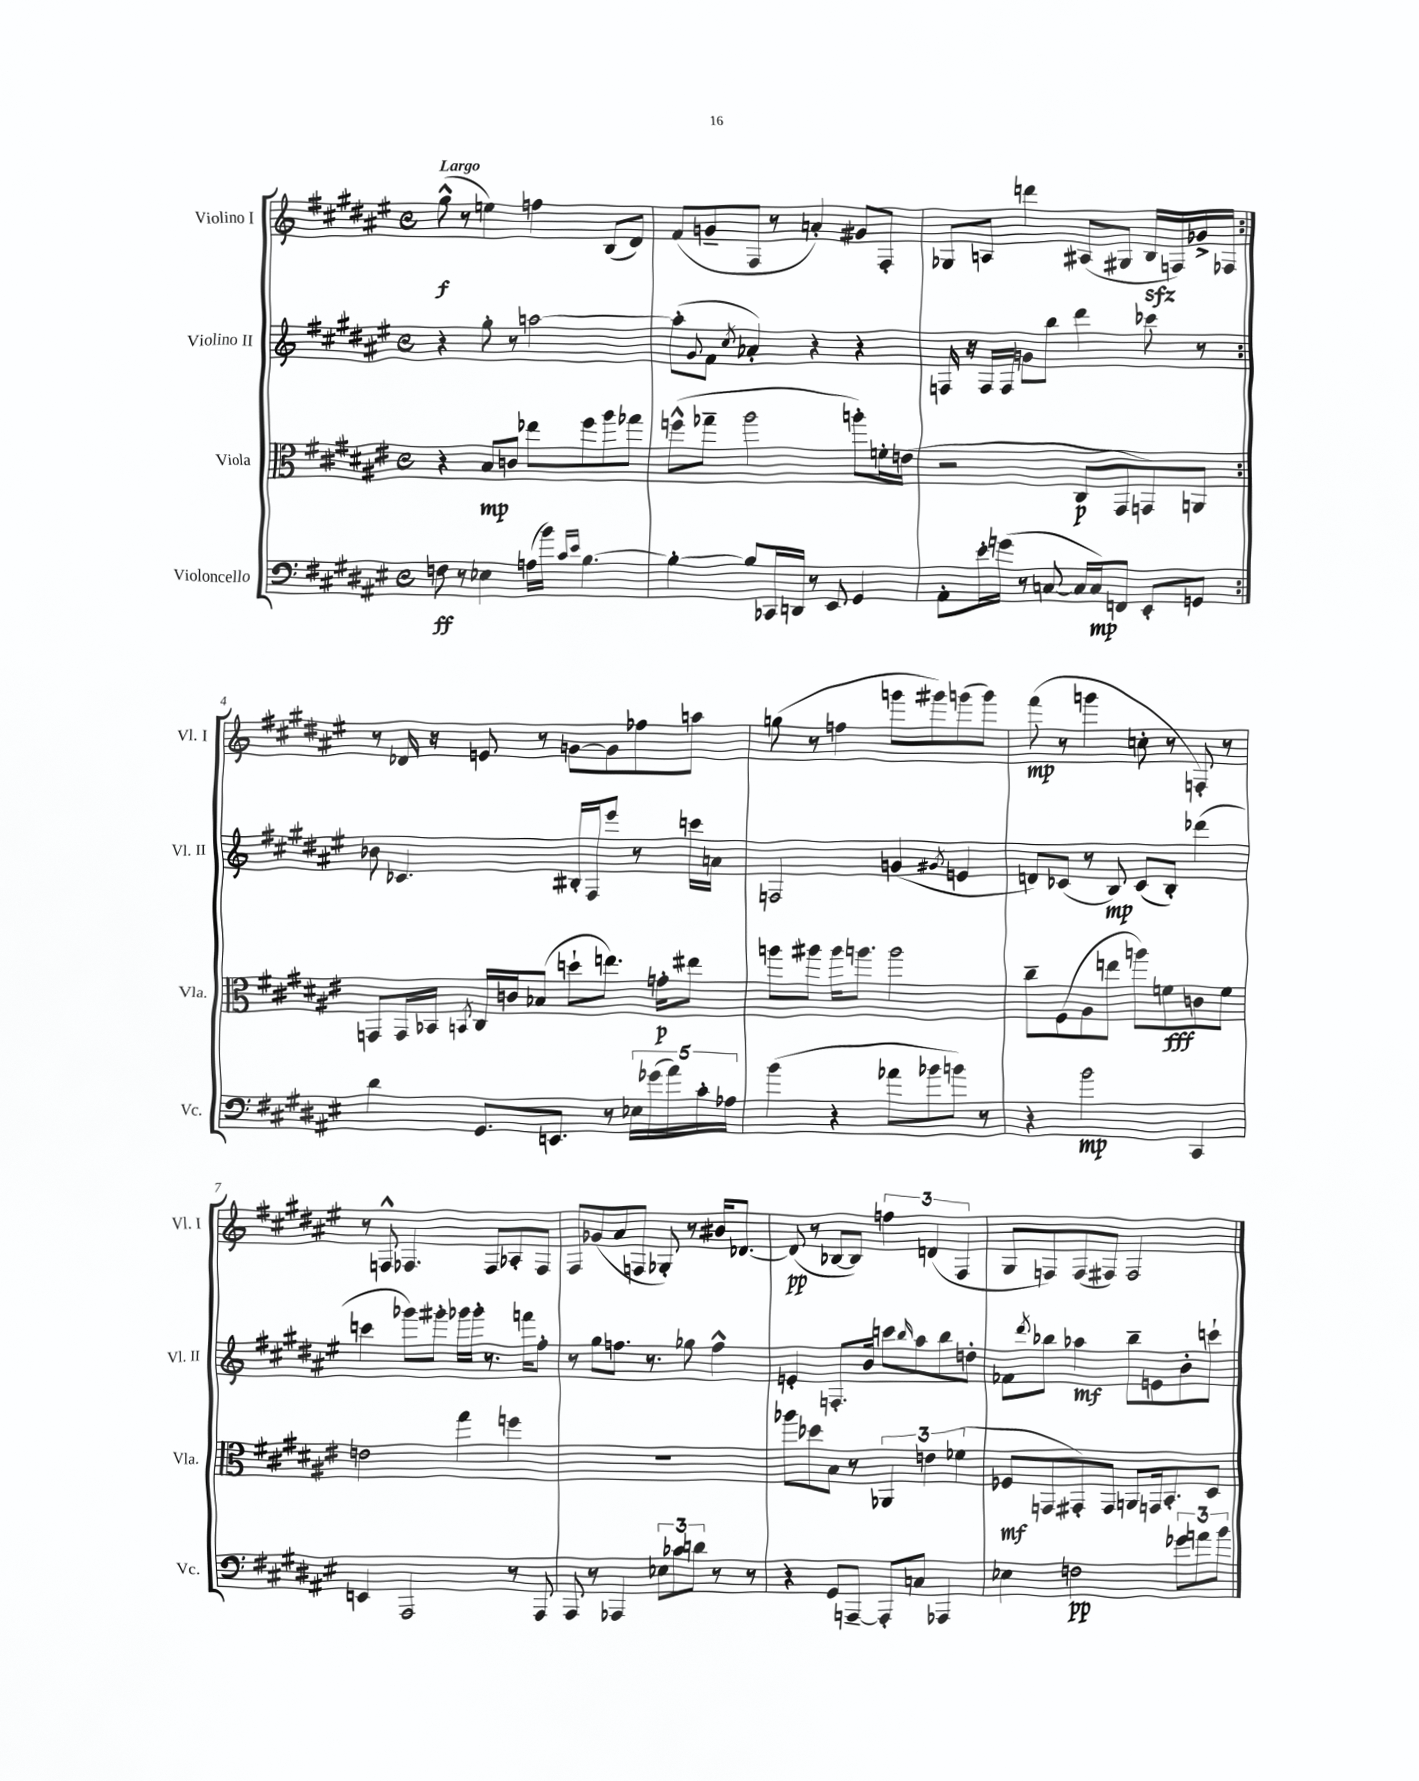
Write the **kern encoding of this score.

**kern	**kern	**kern	**kern
*staff4	*staff3	*staff2	*staff1
*clefF4	*clefC3	*clefG2	*clefG2
*k[f#c#g#d#a#e#]	*k[f#c#g#d#a#e#]	*k[f#c#g#d#a#e#]	*k[f#c#g#d#a#e#]
*M4/4	*M4/4	*M4/4	*M4/4
*met(c)	*met(c)	*met(c)	*met(c)
8F	4r	4r	(8gg#^^
8r	.	.	8r
4E-	8B	8gg#'	4ee)
.	8c	8r	.
(16A	8ee-	[2aa	4ff
16b)	.	.	.
16qqc#	.	.	.
16qqe#	.	.	.
[4.B	8ff#	.	.
.	8aa#	.	(8B
.	8gg-	.	8d#)
=	=	=	=
4B'_	(8ff^^	(8aa']	(8f#
.	.	8qqg#	.
.	8gg-~	8f#	8g~
.	.	8qcc#	.
8B]	2aa#	4a-')	8F#
16CC-	.	.	8r
16DD	.	.	.
8r	.	4r	4a')
8EE#	.	.	.
4GG#	8aa')	4r	8g#
.	16f'	.	8F#'
.	(16e	.	.
=	=	=	=
8AA#'	2r	16F	8G-
.	.	16r	.
16e#'	.	16F	8A
(16g	.	16F	.
8r	.	8g	4ddd
[8C	.	8bb	.
16C]	8C#	4ddd#	(8A#
16C)	.	.	.
8FF	8GG#	.	8G#
8EE#'	8GG)	8ccc-	16B
.	.	.	16F)
8GG	8AA	8r	16g-^
.	.	.	16F-
=:|!	=:|!	=:|!	=:|!
4d#	8GG	8b-	8r
.	16GG	4.c-	16d-
.	16BB-	.	16r
.	8qBB	.	.
8.GG#	16C#	.	8e
.	16c	.	.
.	(8B-	.	8r
8.EE	.	.	.
.	8dd`	16B#'	[8g
.	.	16F#	.
8r	8.ee)	8eee#	8g]
20E-	.	8r	8ff-
(20g-	.	.	.
.	16g'	.	.
20a#)	.	.	.
.	8ee#	16ccc	8aa
20c#'	.	.	.
.	.	16a	.
20A-	.	.	.
=	=	=	=
(4b	8aa	2F	(8gg
.	8aa#	.	8r
4r	16aa#	.	4ff
.	8.aa	.	.
8a-	2aa	(4g	8ggg
8b-	.	.	8ggg#)
.	.	8qg#	.
8b)	.	4e	(8ggg
8r	.	.	8ggg)
=	=	=	=
4r	8cc#~	8d)	(8fff#
.	(8F#	(8c-	8r
2b	8A#	8r	4ggg
.	8ee	8B)	.
.	8aa)	(8c-	8cc'
.	8f	8B')	8r
4CC#	8c	(4ddd-	8F')
.	8f	.	8r
=	=	=	=
4EE	2e	4ccc	8r
.	.	.	8F^^
2AAA#	.	8ggg-)	4.F-
.	.	8ggg#'	.
.	4gg#	16ggg-	.
.	.	16ggg-'	.
.	.	8.r	8F-
8r	4ff	.	8A-'
.	.	16fff	.
8AAA#	.	8ff#'	8F-
=	=	=	=
8AAA#	1r	8r	8F#
8r	.	8gg#	(8g-
4AAA-	.	8.ff	8a#
.	.	.	8F
.	.	8.r	.
12E-	.	.	8G-')
12c-	.	.	.
.	.	8gg-	8r
12d	.	.	.
8r	.	4ff^^	16b#
.	.	.	[8.d-
8r	.	.	.
=	=	=	=
4r	8aa-	4e'	(8d-]
.	8dd-	.	8r
8GG#	8B	8.F'	[8B-
[8AAA~	8r	.	8B-])
.	.	16b	.
8AAA']	6AA-	8ccc	6ff
.	.	16qqbb	.
8C	.	8aa#	.
.	6e	.	(6d
4AAA-	.	8bb	.
.	(6f-	.	6F#
.	.	8dd'	.
=	=	=	=
4E-	8F-	8f-	8G#
.	.	8qddd#	.
.	8GG	8bb-	8F)
2F	8GG#')	4aa-	(8F
.	8GG#	.	8F#)
.	8AA	8bb-~	2F#
.	16GG	8e	.
.	8.BB'	.	.
12g-	.	8b'	.
12a	.	.	.
.	8D#	8ccc`	.
12b	.	.	.
==	==	==	==
*-	*-	*-	*-
